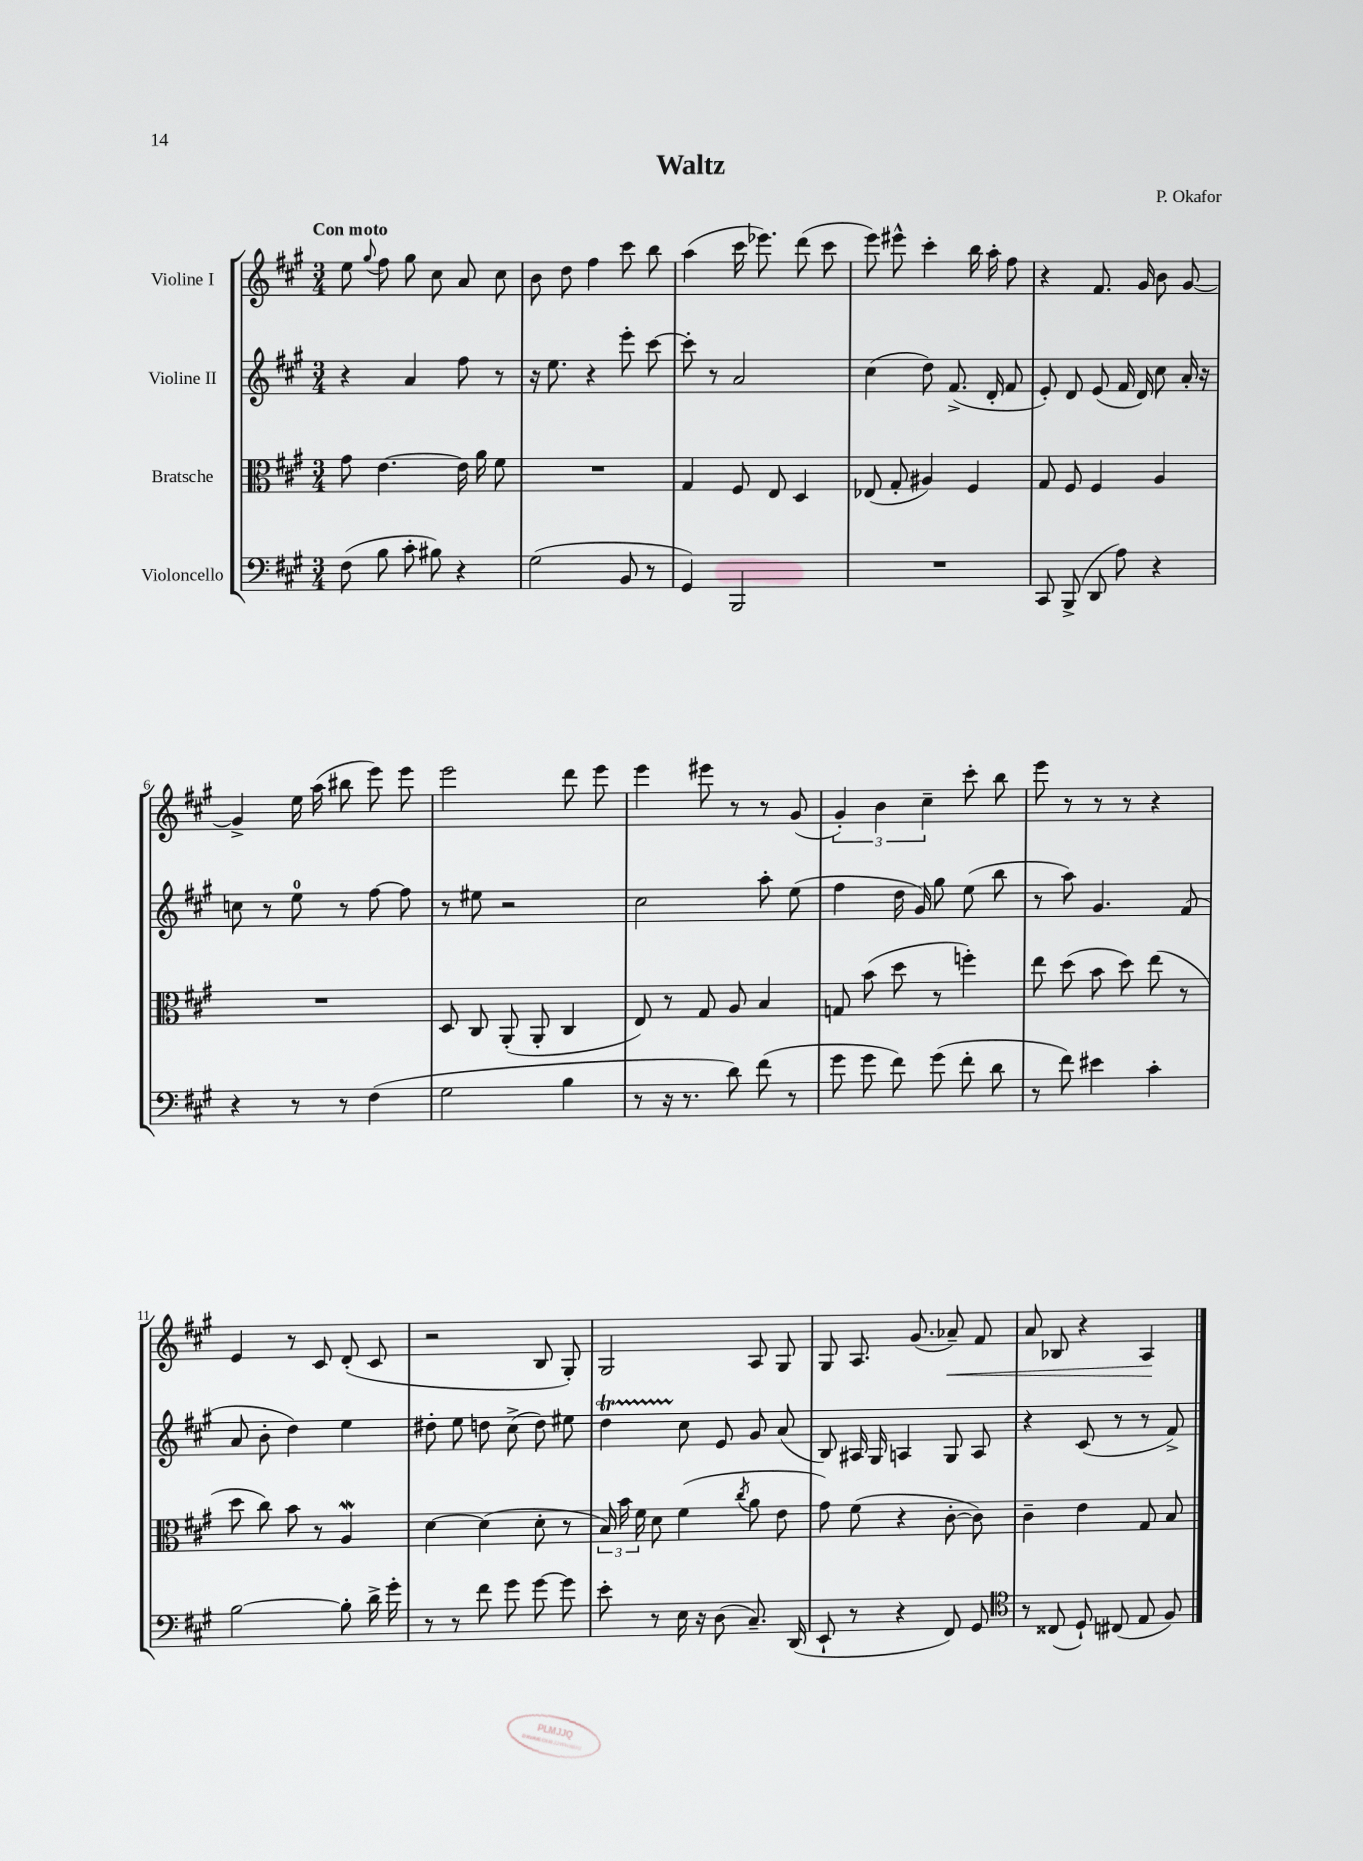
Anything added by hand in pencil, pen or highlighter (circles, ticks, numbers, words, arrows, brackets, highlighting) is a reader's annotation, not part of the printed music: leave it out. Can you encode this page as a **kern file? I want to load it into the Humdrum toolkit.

**kern	**kern	**kern	**kern	**dynam
*part4	*part3	*part2	*part1	*part1
*staff4	*staff3	*staff2	*staff1	*staff1
*I"Violoncello	*I"Bratsche	*I"Violine II	*I"Violine I	*
*clefF4	*clefC3	*clefG2	*clefG2	*
*k[f#c#g#]	*k[f#c#g#]	*k[f#c#g#]	*k[f#c#g#]	*
*M3/4	*M3/4	*M3/4	*M3/4	*
=1	=1	=1	=1	=1
!	!	!	!LO:TX:a:B:t=Con moto	!
(8F#\	8g#\	4r	8ee\	.
.	.	.	8qqgg#/	.
8B\	[4.e\	.	8ff#\	.
8c#'\	.	4a/	8gg#\	.
8B#X\)	.	.	8cc#\	.
4r	16e\]	8ff#\	8a/	.
.	16a\	.	.	.
.	8f#\	8r	8cc#\	.
=2	=2	=2	=2	=2
(2G#\	2.r	16r	8b\	.
.	.	8.ee\	.	.
.	.	.	8dd\	.
.	.	4r	4ff#\	.
8BB/	.	8eee'\	8ccc#\	.
8r	.	[8ccc#\	8bb\	.
=3	=3	=3	=3	=3
4GG#/)	4G#/	8ccc#'\]	(4aa\	.
.	.	8r	.	.
2BBB/	8F#/	2a/	16ccc#\	.
.	.	.	8.eee-X\)	.
.	8E/	.	.	.
.	4D/	.	(8ddd\	.
.	.	.	8ccc#\	.
=4	=4	=4	=4	=4
2.r	(8E-X/	(4cc#\	8eee\)	.
.	8G#'/	.	8eee#X^^\	.
.	4A#X/)	8dd\)	4ccc#'\	.
.	.	(8.f#^/	.	.
.	4F#/	.	16bb\	.
.	.	16d'/	16aa'\	.
.	.	8f#/	8ff#\	.
=5	=5	=5	=5	=5
8CC#/	8G#/	8e'/)	4r	.
(8BBB^/	8F#/	8d/	.	.
8DD/	4F#/	(8e/	8.f#/	.
8A\)	.	16f#/	.	.
.	.	16d/)	16g#/	.
4r	4A/	8cc#\	8b\	.
.	.	16a'/	[8g#/	.
.	.	16r	.	.
!!LO:LB:g=z
=6	=6	=6	=6	=6
4r	2.r	8ccn\	4g#^/]	.
.	.	8r	.	.
8r	.	8ee\	16ee\	.
.	.	.	(16aa\	.
8r	.	8r	8bb#X\	.
(4F#\	.	[8ff#\	8eee\)	.
.	.	8ff#\]	8eee\	.
=7	=7	=7	=7	=7
2G#\	8D/	8r	2eee\	.
.	8C#/	8ee#X\	.	.
.	(8AA'/	2r	.	.
.	8AA'/	.	.	.
4B\	4C#/	.	8ddd\	.
.	.	.	8eee\	.
=8	=8	=8	=8	=8
8r	8E/)	2cc#\	4eee\	.
16r	8r	.	.	.
8.r	.	.	.	.
.	8G#/	.	8eee#X\	.
8d\)	8A/	.	8r	.
(8f#\	4B/	8aa'\	8r	.
8r	.	(8ee\	(8g#/	.
=9	=9	=9	=9	=9
8g#\	8Gn/	4ff#\	6g#'/)	.
8g#\	(8b\	.	.	.
.	.	.	6b\	.
8f#\)	8dd\	16dd\	.	.
.	.	16g#/)	.	.
.	.	.	6cc#~\	.
(8g#\	8r	8gg#\	.	.
8f#'\	4ffn'\)	(8ee\	8ccc#'\	.
8d\	.	8bb\	8bb\	.
=10	=10	=10	=10	=10
8r	8ee\	8r	8eee\	.
8f#\)	(8dd\	8aa\)	8r	.
4e#X\	8b\	4.g#/	8r	.
.	8dd\)	.	8r	.
4c#'\	(8ee\	.	4r	.
.	8r	(8f#/	.	.
!!LO:LB:g=z
=11	=11	=11	=11	=11
[2B\	8dd\	8a/	4e/	.
.	8cc#\)	8b'\	.	.
.	8b\	4dd\)	8r	.
.	8r	.	8c#/	.
8B'\]	4Aw/	4ee\	(8d'/	.
16d^\	.	.	8c#/	.
16g#'\	.	.	.	.
=12	=12	=12	=12	=12
8r	[4d\	8dd#X'\	2r	.
8r	.	8ee\	.	.
8f#\	(4d\]	8ddn\	.	.
8g#\	.	(8cc#^\	.	.
[8g#\	8d'\	8dd\)	8B/	.
8g#\]	8r	8ee#X\	8G#'/)	.
=13	=13	=13	=13	=13
8e'\	24B/)	4ddT\	2G#/	.
.	24b\	.	.	.
.	24f#\	.	.	.
8r	8d\	.	.	.
16E\	(4f#\	8cc#\	.	.
16r	.	.	.	.
(8D\	.	8e/	.	.
.	8qcc#/	.	.	.
8.C#~/)	8a\	8g#/	8A/	.
.	8e\	(8a/	8G#/	.
(16DD/	.	.	.	.
=14	=14	=14	=14	=14
8EE`/	8g#\)	8B/)	8G#/	.
8r	(8f#\	16A#X/	8.A/	.
.	.	16G#/	.	.
4r	4r	4An/	.	.
.	.	.	(8.g#/	.
!	!	!	!	!LO:HP:b
8FF#/)	[8c#'\	8G#/	8a-X~/)	<
8GG#/	8c#\])	8A/	8f#/	.
=15	=15	=15	=15	=15
*clefC4	*	*	*	*
8r	4c#~\	4r	8a/	.
(8C##X/	.	.	8B-X/	.
8D`/)	4e\	(8c#/	4r	.
(8C#X/	.	8r	.	.
8E/	8G#/	8r	4A/	.
8F#/)	8B/	8f#^/)	.	.
.	.	.	.	[
==	==	==	==	==
*-	*-	*-	*-	*-
